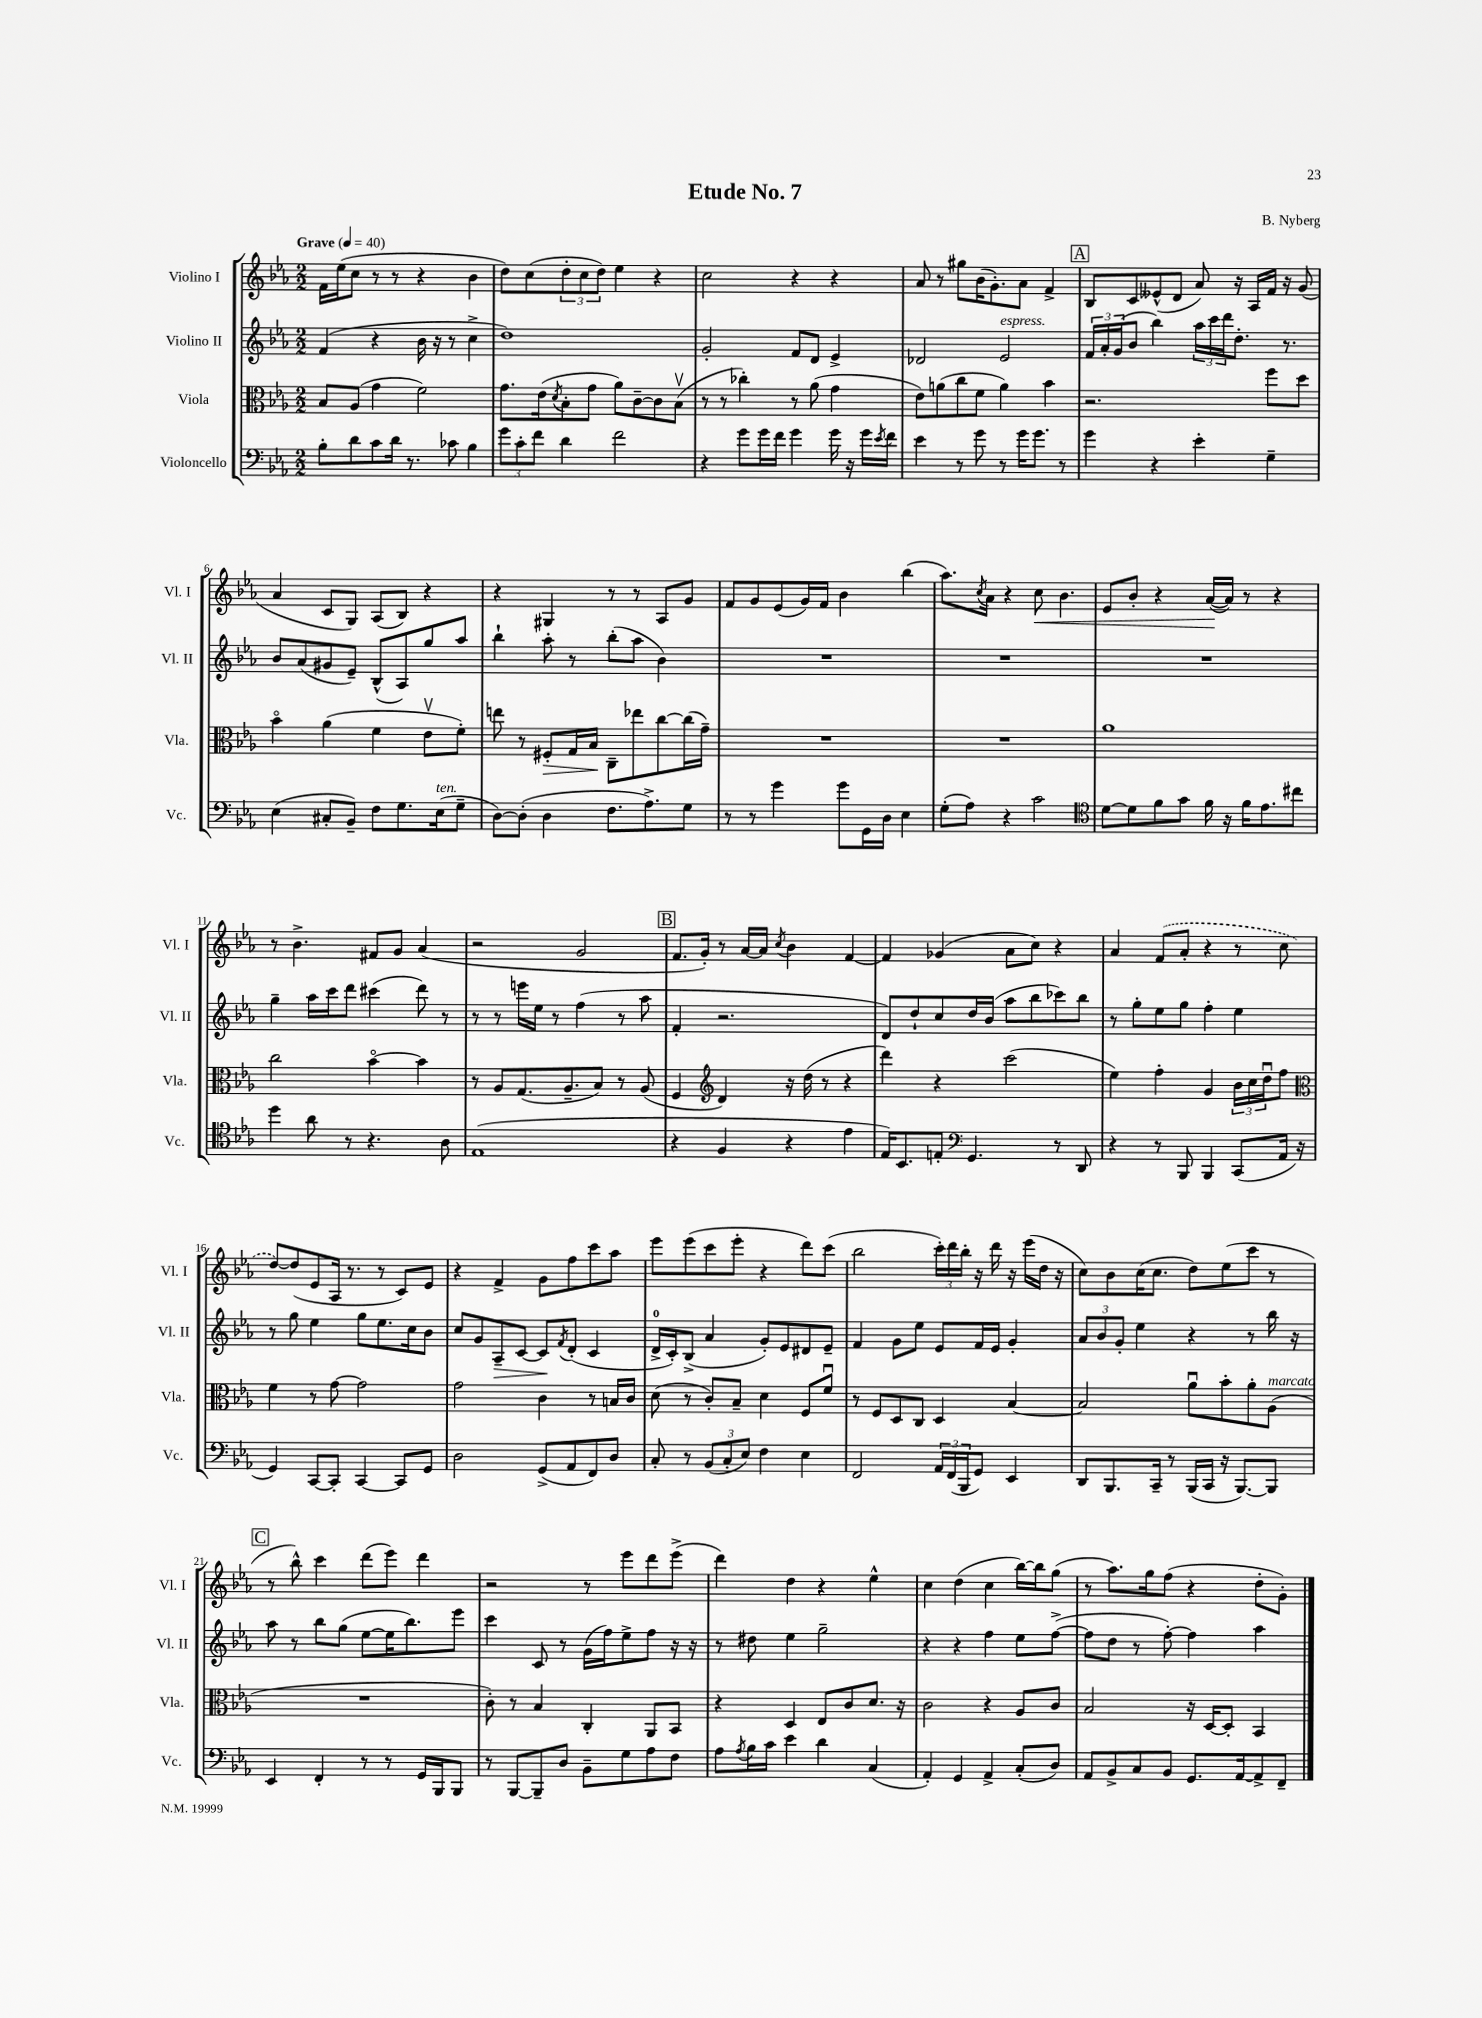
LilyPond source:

\header { title = "Etude No. 7" composer = "B. Nyberg" }
<<
\new StaffGroup <<
\new Staff = "s0" \with { instrumentName = "Violino I" shortInstrumentName = "Vl. I" } {
    \clef treble \key ees \major \numericTimeSignature \time 2/2 \tempo "Grave" 4 = 40
    f'16 ees''16( c''8 r8 r8 r4 bes'4 |
    d''8) c''8( \tuplet 3/2 { d''8-. c''8 d''8) } ees''4 r4 |
    c''2 r4 r4 |
    aes'8 r8 gis''8 bes'16( g'8.-.) aes'8 f'4-> |
    \mark \markup { \box "A" } bes8 c'8 eeses'8-^( d'8 aes'8) r16 aes16 f'16 r16 g'8( |
    aes'4 c'8 g8) aes8( bes8) r4 |
    r4 gis4 r8 r8 aes8 g'8 |
    f'8 g'8 ees'8( g'16) f'16 bes'4 bes''4( |
    aes''8.) \acciaccatura { c''8 } aes'16 r4 c''8\< bes'4. |
    ees'8 bes'8-. r4 aes'16~\!( aes'16) r8 r4 |
    r8 bes'4.-> fis'8 g'8 aes'4( |
    r2 g'2 |
    \mark \markup { \box "B" } f'8. g'16-.) r8 aes'16~ aes'16 \acciaccatura { c''8 } bes'4 f'4~ |
    f'4 ges'4( aes'8 c''8) r4 |
    aes'4 \once \slurDashed f'8( aes'8-. r4 r8 c''8 |
    d''8~) d''8( ees'8 aes16 r8. r8 c'8) ees'8 |
    r4 f'4-> g'8 f''8 c'''8 aes''8 |
    ees'''8 ees'''8( c'''8 ees'''8-. r4 d'''8) c'''8( |
    bes''2 \tuplet 3/2 { c'''16-.) d'''16 bes''16-. } r16 d'''16 r16 ees'''16( d''16 r16 |
    c''8) bes'8 c''16( c''8. d''8) ees''8( c'''8 r8 |
    \mark \markup { \box "C" } r8 bes''8-^) c'''4 d'''8( ees'''8) d'''4 |
    r2 r8 ees'''8 d'''8 ees'''8->( |
    d'''4) d''4 r4 ees''4-^ |
    c''4 d''4( c''4 bes''16~) bes''16 g''8( |
    r8 aes''8.) g''16 f''8( r4 d''8-. g'8-.) \bar "|." |
}
\new Staff = "s1" \with { instrumentName = "Violino II" shortInstrumentName = "Vl. II" } {
    \clef treble \key ees \major \numericTimeSignature \time 2/2
    f'4( r4 bes'16 r16 r8 c''4-> |
    d''1) |
    g'2-. f'8 d'8 ees'4-> |
    des'2 ees'2^\markup { \italic "espress." } |
    \mark \markup { \box "A" } \tuplet 3/2 { f'16 aes'16-. g'16( } bes'8 bes''4) \tuplet 3/2 { aes''16 c'''16 d'''16 } d''8.-. r8. |
    bes'8 aes'8( gis'8 ees'8--) bes8-^( aes8) g''8 aes''8 |
    bes''4-! aes''8-. r8 bes''8-.( aes''8 bes'4) |
    R1 |
    R1 |
    R1 |
    g''4-- aes''16 c'''16 d'''8 cis'''4( d'''8) r8 |
    r8 r8 e'''16 ees''16 r8 f''4( r8 aes''8 |
    \mark \markup { \box "B" } f'4-. r2. |
    d'8) d''8-! c''8 d''16 bes'16( aes''8 bes''8 ces'''8) bes''8 |
    r8 g''8-. ees''8 g''8 f''4-. ees''4 |
    r8 g''8 ees''4 g''8 ees''8. c''16 bes'8 |
    c''8 g'8 aes8--\> c'8~ c'8\! \acciaccatura { f'8 } d'8-.( c'4 |
    d'16-0-> c'16-.) bes8->( aes'4 g'8-.) ees'8 dis'8 ees'8-- |
    f'4 g'8 ees''8 ees'8 f'16 ees'16 g'4-. |
    \tuplet 3/2 { aes'8 bes'8 g'8-. } ees''4 r4 r8 bes''16 r16 |
    \mark \markup { \box "C" } aes''8 r8 bes''8 g''8( ees''8~ ees''16 bes''8.) ees'''8 |
    c'''4 c'8 r8 g'16( f''16) ees''8-> f''8 r16 r16 |
    r8 dis''8 ees''4 g''2-- |
    r4 r4 f''4 ees''8 f''8~->( |
    f''8 d''8 r8 f''8~-.) f''4 aes''4 \bar "|." |
}
\new Staff = "s2" \with { instrumentName = "Viola" shortInstrumentName = "Vla." } {
    \clef alto \key ees \major \numericTimeSignature \time 2/2
    bes8 aes8( g'4 f'2) |
    g'8. ees'16( \acciaccatura { d'8 } bes8-. g'8 aes'8) c'8~-- c'8 bes8\upbow( |
    r8 r8 ces''4-.) r8 aes'8( g'4 |
    ees'8) a'8( c''8 f'8 a'4) bes'4 |
    \mark \markup { \box "A" } r2. f''8 d''8 |
    bes'4\flageolet aes'4( f'4 ees'8\upbow f'8-.) |
    e''8 r8 fis8-.\> g16 bes16\! c8-- ees''8 c''8~ c''16( g'16--) |
    R1 |
    R1 |
    aes'1 |
    c''2 bes'4~\flageolet bes'4 |
    r8 aes8 g8.( aes8.-- bes8) r8 aes8( |
    \mark \markup { \box "B" } f4 \clef treble d'4) r16 d''16( r8 r4 |
    d'''4) r4 c'''2( |
    ees''4) f''4-. g'4 \tuplet 3/2 { bes'16 c''16 d''16\downbow } f''8 |
    \clef alto f'4 r8 g'8~ g'2 |
    g'2 c'4 r8 b16 c'16 |
    d'8( r8 c'8-.) bes8-- d'4 f8 f'8\downbow |
    r8 f8 d8 c8 d4 bes4~ |
    bes2 aes'8\downbow bes'8-. aes'8-. aes8^\markup { \italic "marcato" }( |
    \mark \markup { \box "C" } R1 |
    c'8-.) r8 bes4 c4-. aes,8 bes,8 |
    r4 d4 ees8 c'8 d'8. r16 |
    c'2 r4 aes8 c'8 |
    bes2 r16 d16~ d8-. bes,4 \bar "|." |
}
\new Staff = "s3" \with { instrumentName = "Violoncello" shortInstrumentName = "Vc." } {
    \clef bass \key ees \major \numericTimeSignature \time 2/2
    bes8-. d'8 c'8 d'16 r8. ces'8 bes4 |
    \tuplet 3/2 { g'8 c'8-. f'8 } d'4 f'2 |
    r4 g'8 g'16 f'16 g'4 g'16 r16 g'16 \acciaccatura { ees'8 } f'16 |
    ees'4 r8 g'8 r8 g'16 g'8. r8 |
    \mark \markup { \box "A" } g'4 r4 ees'4-. g4-- |
    ees4( cis8-. bes,8--) f8 g8. ees16^\markup { \italic "ten." }( g8-- |
    d8~) d8-.( d4 f8. aes8.->) g8 |
    r8 r8 g'4 g'8 g,16 d16 ees4 |
    g8-.( aes8) r4 c'2 |
    \clef tenor d'8~ d'8 f'8 g'8 f'16 r16 f'16 ees'8. cis''8 |
    d''4 aes'8 r8 r4. aes8 |
    ees1( |
    \mark \markup { \box "B" } r4 f4 r4 ees'4 |
    ees16) bes,8. e8-. \clef bass g,4. r8 d,8 |
    r4 r8 bes,,8 bes,,4 c,8( aes,16 r16 |
    g,4) c,8~ c,8-. c,4~ c,8 g,8 |
    d2 g,8->( aes,8 f,8) d8 |
    c8-. r8 \tuplet 3/2 { bes,8( c8-. ees8) } f4 ees4 |
    f,2 \tuplet 3/2 { aes,16 f,16( bes,,16 } g,8) ees,4 |
    d,8 bes,,8. c,16-- r8 bes,,16( c,16 r16 bes,,8.~) bes,,8 |
    \mark \markup { \box "C" } ees,4 f,4-. r8 r8 g,16 bes,,16 bes,,8 |
    r8 bes,,8~ bes,,8-- d8 bes,8-- g8 aes8 f8 |
    aes8 \acciaccatura { aes8 } bes16 c'16 ees'4 d'4 c4( |
    aes,4-.) g,4 aes,4-> c8-.( d8) |
    aes,8 bes,8-> c8 bes,8 g,8. aes,16~ aes,8-> f,8-- \bar "|." |
}
>>
>>
